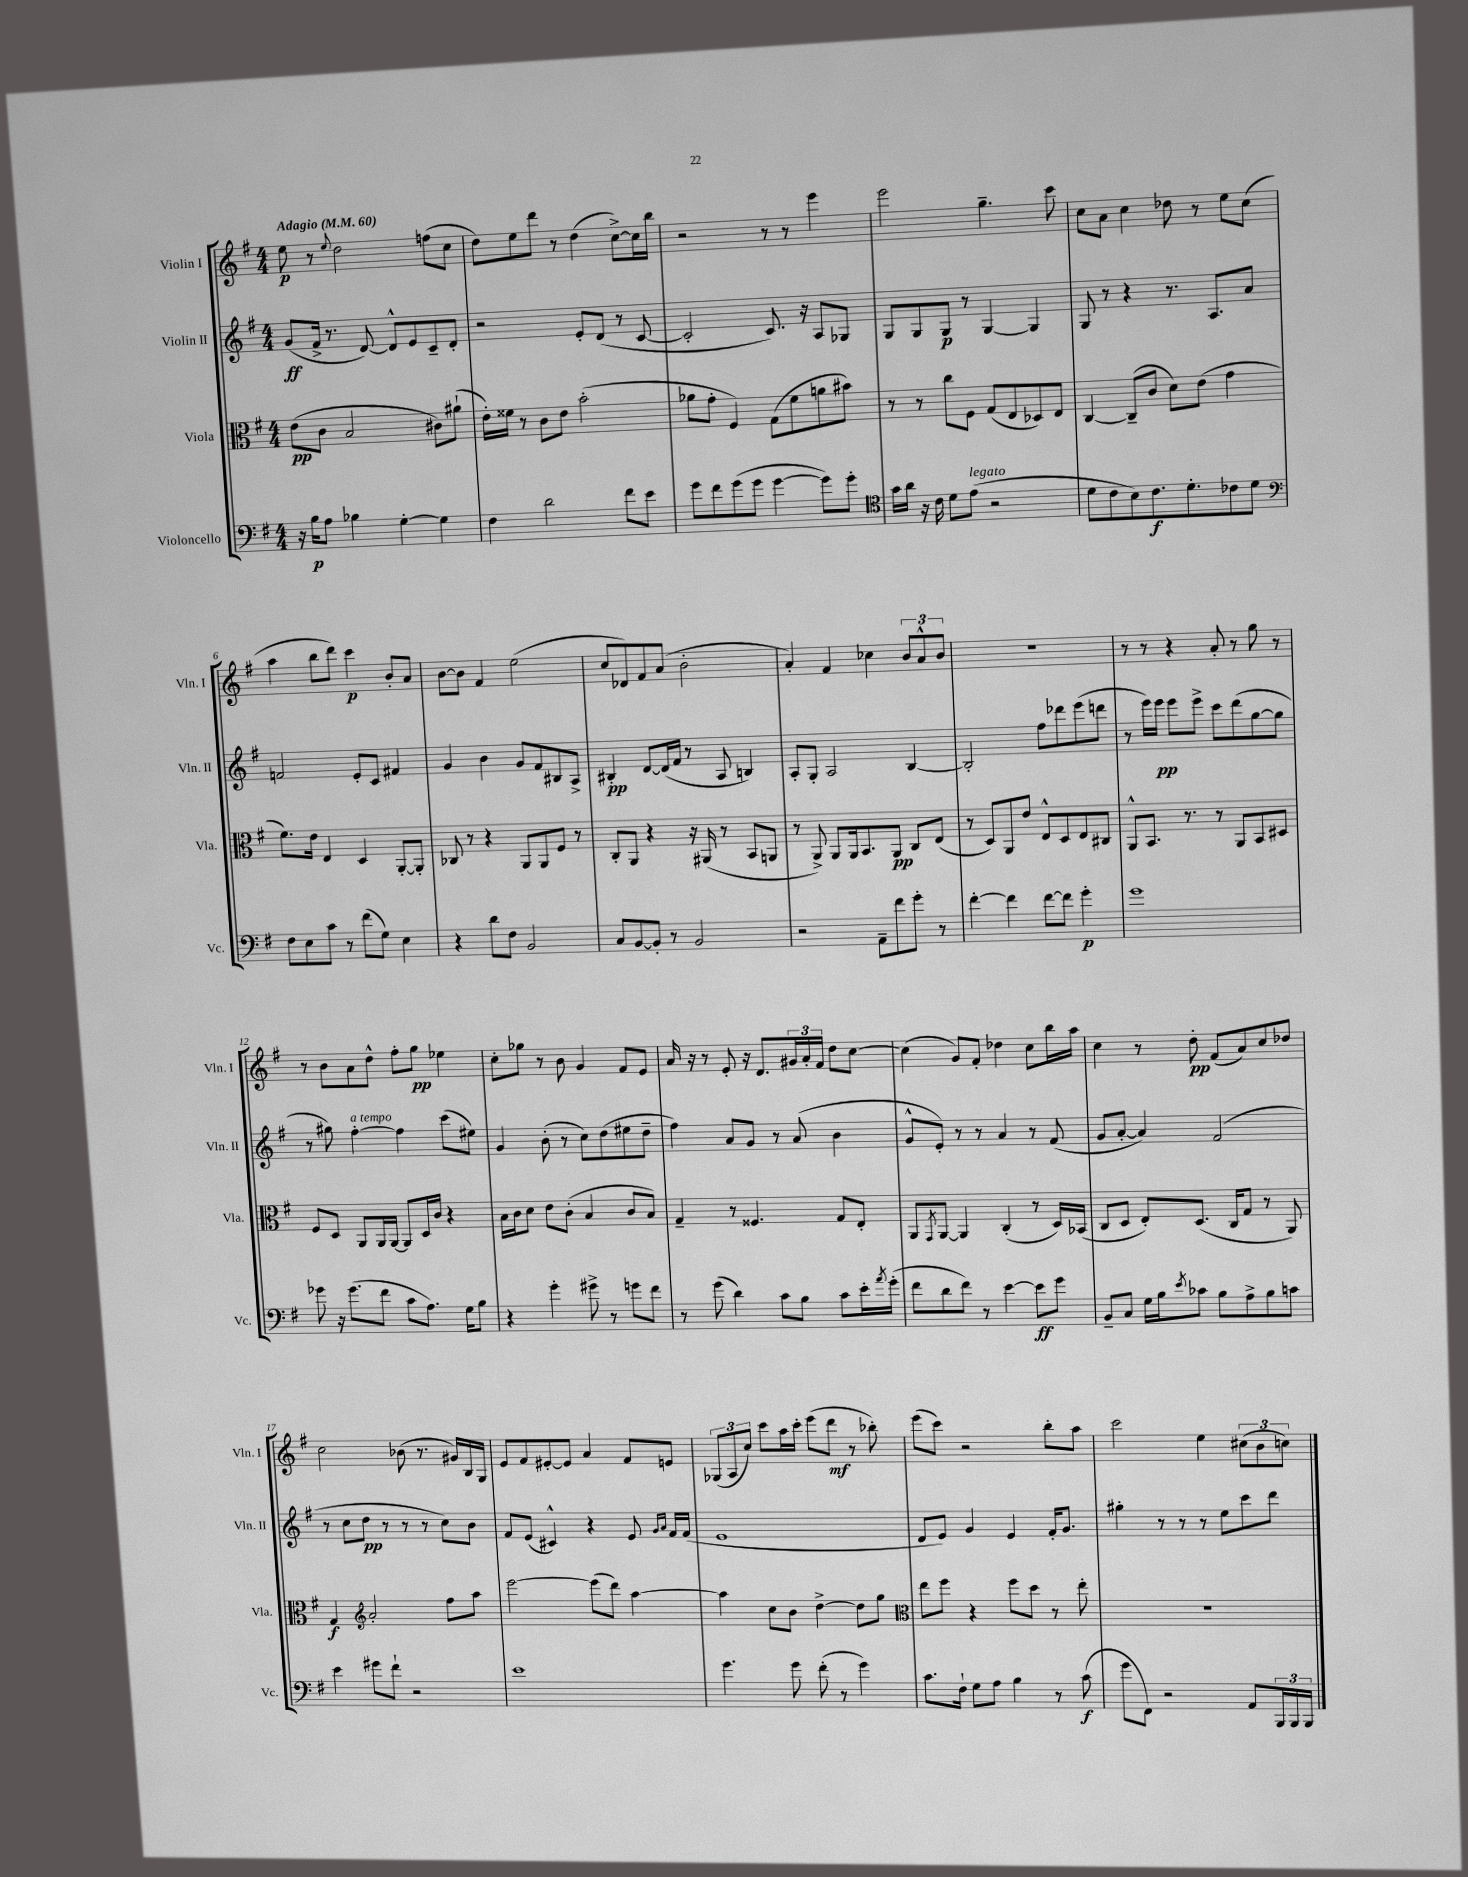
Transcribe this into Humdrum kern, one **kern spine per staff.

**kern	**kern	**kern	**kern
*staff4	*staff3	*staff2	*staff1
*clefF4	*clefC3	*clefG2	*clefG2
*k[f#]	*k[f#]	*k[f#]	*k[f#]
*M4/4	*M4/4	*M4/4	*M4/4
*MM60	*MM60	*MM60	*MM60
16r	(8e\L	(8g/L	8ee\
16B\LK	.	.	.
8A\J	8c\J	16f#^/Jk	8r
.	.	8.r	.
.	.	.	8qqee/
4B-\	2B/	.	2dd\
.	.	[8d/)	.
[4G'\	.	8d^^/]L	.
.	.	8e/	.
4G\]	8c#\L)	8c~/	(8ff\L
.	(8a#`\J	8d'/J	8cc\J
=	=	=	=
4F#\	16e'\LL)	2r	8dd\L)
.	16f##\JJ	.	.
.	8r	.	8ee\
2d\	8c\L	.	8ddd\J
.	8e\J	.	8r
.	(2b'\	8e'/L	(4dd\
.	.	(8d/J	.
8f#\L	.	8r	[8cc^\L)
8e\J	.	[8c/	16cc\]L
.	.	.	16bb\JJ
=	=	=	=
8g\L	8a-\L	2c'/]	2r
8f#\	8g'\J	.	.
(8g\	4F#/)	.	.
8g\J	.	.	.
[4g\	(8G\L	8.c/)	8r
.	8f#\	.	8r
.	.	16r	.
8g\]L)	8a\	8A/L	4eee\
8g'\J	8b#\J)	8G-/J	.
=	=	=	=
*clefC4	*	*	*
16g\LL	8r	8G/L	2eee\
16a\JJ	.	.	.
16r	8r	8G/	.
16c\	.	.	.
8d\L	8cc\L	8G/J	.
(8e\J	8F#\J	8r	.
2r	(8G/L	[4G/	4.gg~\
.	8E/	.	.
.	8D-/)	4G/]	.
.	8E/J	.	8ccc\
=	=	=	=
8d\L	[4C/	8G/	8cc\L
8c\	.	8r	8a\J
8B\)	(8C~/]L	4r	4cc\
8.c\	8c/J	.	.
.	8d\L)	8.r	8dd-\
8.d'\	.	.	.
.	(8e\J	.	8r
.	.	8.A/L	.
8c-\	4g\	.	8ee\L
8d\J	.	8a/J	(8cc\J
=	=	=	=
*clefF4	*	*	*
8F#\L	8.f#\L)	2f/	4aa\
8E\	.	.	.
.	16e\Jk	.	.
8c\J	4E/	.	8bb\L
8r	.	.	8ddd\J)
(8f#\L	4D/	8e'/L	4ccc\
8G\J)	.	8c/J	.
4E\	[8AA'/L	4f#/	8b'/L
.	8AA'/]J	.	8a/J
=	=	=	=
4r	8C-/	4g/	[8b\L
.	8r	.	8b\]J
8d\L	4r	4b\	4f#/
8F#\J	.	.	.
2BB/	8AA/L	8g/L	(2ee\
.	8AA/	8f#/	.
.	8F#/J	8B#/	.
.	8r	8A^/J	.
=	=	=	=
8C/L	8C'/L	4B#'/	8cc/L
[8BB/	8AA/J	.	8d-/)
8BB'/]J	4r	[8d/L	8f#/
8r	.	(16d/]L	(8a/J
.	.	16f#/JJ	.
2BB/	16r	8r	2b'\
.	(16AA#/	.	.
.	8r	8A/	.
.	8BB/L	4B/)	.
.	8AA/J	.	.
=	=	=	=
2r	8r	8A'/L	4a'/)
.	8AA^/)	8G'/J	.
.	8AA/L	2A/	4f#/
.	16AA/k	.	.
.	8.BB/	.	.
8AA~\L	.	.	4cc-\
8f#\	8AA/J	.	.
8g'\J	8C/L	[4B/	12b/L
.	.	.	12a^^/
8r	(8E/J	.	.
.	.	.	12b/J
=	=	=	=
[4f#'\	8r	2B'/]	1r
.	8D/L)	.	.
4f#\]	8AA/	.	.
.	8e/J	.	.
[8f#\L	8E^^/L	8ff#\L	.
8f#\]J	8D/	8ddd-\	.
4g'\	8E/	(8eee\	.
.	8C#/J	8ddd\J	.
=	=	=	=
1g	8AA^^/L	8r	8r
.	8.BB/J	16eee\LL)	8r
.	.	16eee\JJ	.
.	.	8eee\L	4r
.	8.r	.	.
.	.	8eee^\J	.
.	8r	8ccc\L	8a'/
.	8AA/L	(8ddd\	8r
.	8BB/	[8gg\	8gg\
.	8D#/J	8gg\]J	8r
=	=	=	=
8g-\	8F#/L	8r	8r
16r	8D/J	8gg#\)	8b\L
(8.g-\L	.	.	.
.	8AA/L	[4ff#'\	8a\
8f#\J	16AA/L	.	8dd^^\J
.	[16AA/JJ	.	.
8c\L	8AA/]L	4ff#\]	8ff#'\L
8.A\J)	16D/L	.	8gg\J
.	16c/JJ	.	.
.	4r	(8ccc\L	4ee-\
16G\LK	.	.	.
8B\J	.	8ee#\J)	.
=	=	=	=
4r	16B\LL	4g/	8cc'\L
.	16c\J	.	.
.	8d\J	.	8gg-\J
4g'\	8e\L	(8b'\	8r
.	(8c'\J	8r	8b\
8g#^\	4B/	8cc\L)	4g/
8r	.	(8dd\	.
8g\L	8c/L	8ee#\	8f#/L
8f#\J	8B/J)	8dd~\J	8e/J
=	=	=	=
8r	4G~/	4ff#\)	16a/
.	.	.	16r
(8g\	.	.	8r
4d\)	8r	8a/L	8e'/
.	4.F##/	8g/J	16r
.	.	.	8.d/L
8c\L	.	8r	.
8B\J	.	(8a/	24g#/L
.	.	.	24a'/
.	.	.	24f#/JJ
8c\L	8G/L	4b\	8dd\L
16e'\L	8E'/J	.	[8cc\J
8qa/	.	.	.
(16g'\JJ	.	.	.
=	=	=	=
8f#\L	8AA/L	8g^^/L	(4cc\]
.	8qGG/	.	.
8d\	[8AA/J	8e'/J)	.
8f#\J)	4AA/]	8r	8g/L)
8r	.	8r	8f#'/J
[4e\	(4C'/	4a/	4dd-\
8e\]L	8r	8r	8cc\L
8g\J	16D/LL)	(8f#/	16bb\L
.	(16BB-/JJ	.	16aa\JJ
=	=	=	=
8BB~/L	8C/L	8g/L	4cc\
8C/J	8D/J	[8a'/J	.
16G\LL	8E'/L)	4a/])	8r
16B\J	.	.	.
8qe/	.	.	.
8c-\J	(8.D/J	.	8dd'\
8B\L	.	(2f#/	(8f#/L
.	16C/LK	.	.
8A^\	8G/J	.	8a/)
8B\	8r	.	8cc/
8c\J	8AA/)	.	8dd-/J
=	=	=	=
4e\	4G/	8r	2cc\
.	.	8cc\L	.
*	*clefG2	*	*
8g#\L	2a'/	8dd\J	.
8f#`\J	.	8r	.
2r	.	8r	(8b-\
.	.	8r	8.r
.	8ff#\L	8cc\L)	.
.	.	.	16g#/LL)
.	8aa\J	8b\J	16B/
.	.	.	16G/JJ
=	=	=	=
1e	[2eee\	8f#/L	8e/L
.	.	(8e/J	8f#/
.	.	4c#^^/)	[8e#'/
.	.	.	8e#/]J
.	(8eee\]L	4r	4a/
.	8ddd\J)	.	.
.	[4aa\	8e/	8f#/L
.	.	16qqg/LL	.
.	.	16qqa/JJ	.
.	.	16f#/LL	8e/J
.	.	(16f#/JJ	.
=	=	=	=
4.g\	4aa\]	1e	(12G-/L
.	.	.	12A/
.	.	.	12cc/J)
.	8cc\L	.	8ccc\L
8g\	8b\J	.	16aa\L
.	.	.	16ccc'\JJ
(8f#'\	[4dd^\	.	(8eee\L
8r	.	.	8ddd\J
4g\)	8dd\]L	.	8r
.	8gg\J	.	8bb-'\)
=	=	=	=
*	*clefC3	*	*
8.c\L	8ee\L	8d/L	(8eee\L
.	8ff#\J	8e/J)	8ccc\J)
16F#`\Jk	.	.	.
8G\L	4r	4g/	2r
8A\J	.	.	.
4B\	8ff#\L	4e/	.
.	8dd\J	.	.
8r	8r	16f#'/LK	8bb'\L
.	.	8.g/J	.
(8c\	8ee'\	.	8aa\J
=	=	=	=
8g\L	1r	4gg#'\	2ccc\
8FF#\J)	.	.	.
2r	.	8r	.
.	.	8r	.
.	.	8r	4ee\
.	.	8ee\L	.
8AA/L	.	8ccc\	(12cc#\L
.	.	.	12b\
24BBB/L	.	8ddd\J	.
24BBB/	.	.	12cc\J)
24BBB/JJ	.	.	.
==	==	==	==
*-	*-	*-	*-
